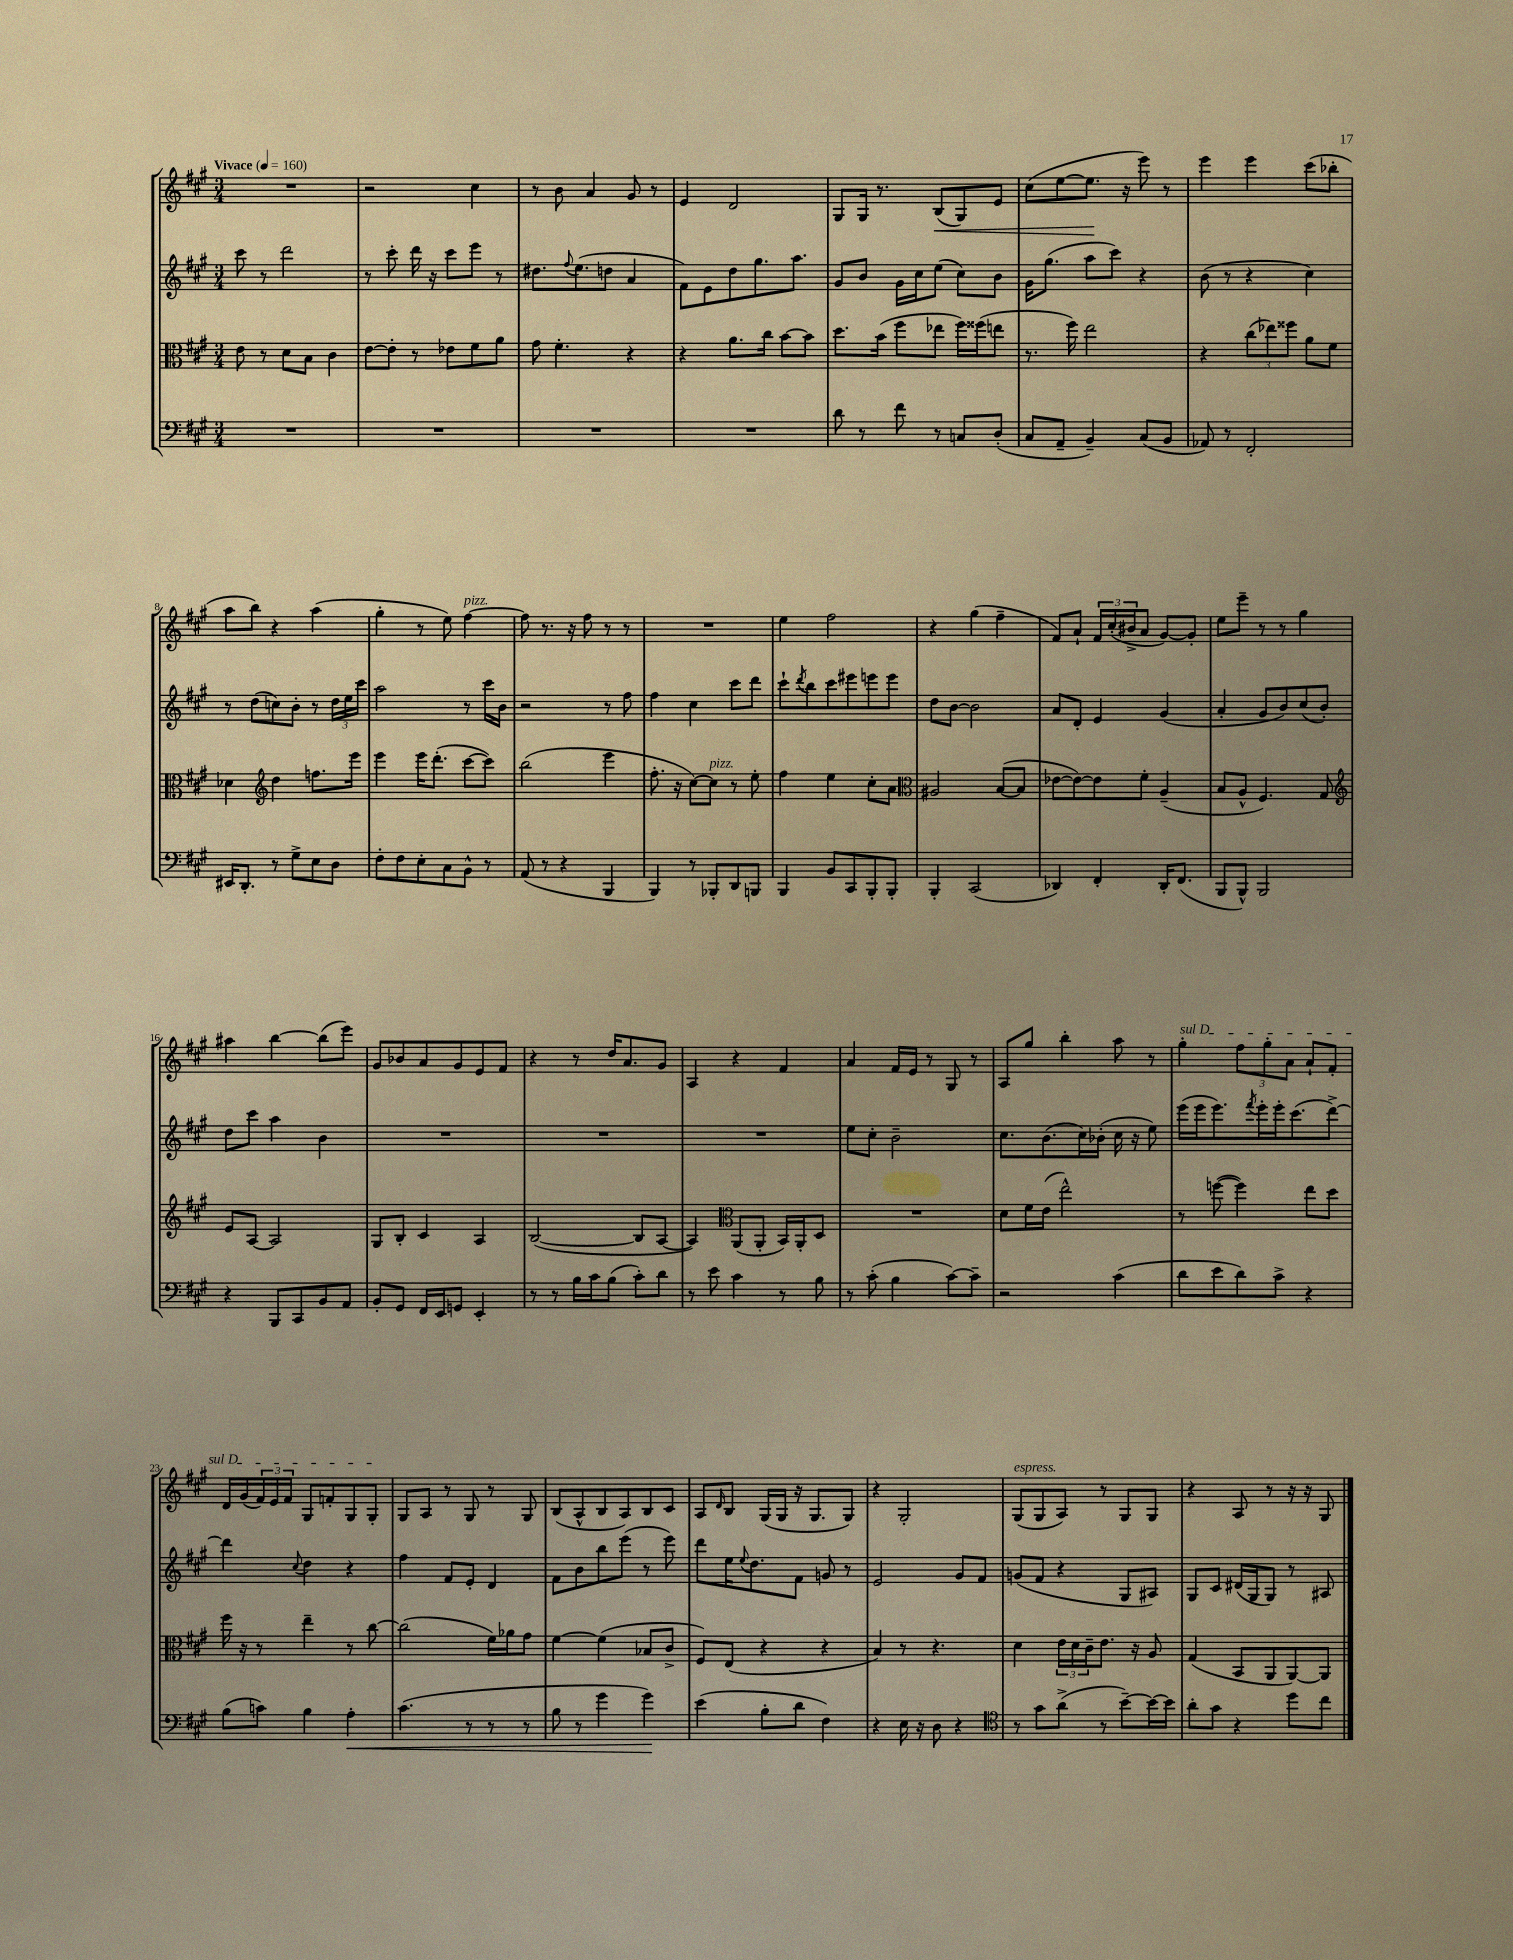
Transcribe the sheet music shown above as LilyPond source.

<<
\new StaffGroup <<
\new Staff = "s0" {
    \clef treble \key a \major \numericTimeSignature \time 3/4 \tempo "Vivace" 4 = 160
    R2. |
    r2 cis''4 |
    r8 b'8 a'4 gis'8 r8 |
    e'4 d'2 |
    gis8 gis16 r8. b8\<( gis8) e'8 |
    cis''8( e''8~ e''8.\! r16 e'''8) r8 |
    e'''4 e'''4 cis'''8( bes''8-. |
    a''8 b''8) r4 a''4( |
    gis''4-. r8 e''8) fis''4~^\markup { \italic "pizz." } |
    fis''8 r8. r16 fis''8 r8 r8 |
    R2. |
    e''4 fis''2 |
    r4 gis''4( fis''4-- |
    fis'8) a'8-! \tuplet 3/2 { fis'16 cis''16-.( bis'16-> } a'8 gis'8~) gis'8-. |
    e''8 e'''8-- r8 r8 gis''4 |
    ais''4 b''4~ b''8( e'''8) |
    gis'8 bes'8 a'8 gis'8 e'8 fis'8 |
    r4 r8 d''16 a'8. gis'8 |
    a4 r4 fis'4 |
    a'4 fis'16 e'16 r8 gis8 r8 |
    a8 gis''8 b''4-. a''8 r8 |
    \once \override TextSpanner.bound-details.left.text = \markup { \italic "sul D" } gis''4-.\startTextSpan \tuplet 3/2 { fis''8 gis''8-. a'8 } a'8-! fis'8-. |
    d'16 gis'16( \tuplet 3/2 { fis'16) e'16 fis'16 } gis8 f'8-. gis8 gis8-.\stopTextSpan |
    gis8 a8 r8 gis8 r8 gis8 |
    b8( a8-^ b8 a8) b8 cis'8 |
    a8 \grace { d'16 } b8 gis16( gis16 r16 gis8. gis8) |
    r4 gis2-. |
    gis8^\markup { \italic "espress." }( gis8 a8) r8 gis8 gis8 |
    r4 a8 r8 r16 r16 gis8 \bar "|." |
}
\new Staff = "s1" {
    \clef treble \key a \major \numericTimeSignature \time 3/4
    cis'''8 r8 d'''2 |
    r8 cis'''8-. d'''16 r16 cis'''8 e'''8 r8 |
    dis''8. \appoggiatura { fis''8 } e''8.( d''8 a'4 |
    fis'8) e'8 d''8 gis''8. a''8. |
    gis'8 b'8 gis'16 cis''16 e''8( cis''8) b'8 |
    gis'16 gis''8.( a''8 cis'''8) r4 |
    b'8( r8 r4 cis''4) |
    r8 d''8( c''8) b'8-. r8 \tuplet 3/2 { d''16 e''16 cis'''16 } |
    a''2 r8 cis'''16 b'16 |
    r2 r8 fis''8 |
    fis''4 cis''4 cis'''8 d'''8 |
    cis'''8-! \acciaccatura { d'''8 } b''8 cis'''8 eis'''8 e'''8 e'''8 |
    d''8 b'8~ b'2 |
    a'8 d'8-. e'4 gis'4( |
    a'4-. gis'8 b'8) cis''8( b'8-.) |
    d''8 cis'''8 a''4 b'4 |
    R2. |
    R2. |
    R2. |
    e''8 cis''8-. b'2-- |
    cis''8. b'8.( cis''16) bes'16-.( cis''16 r16 e''8) |
    e'''16( e'''16 e'''8.) \acciaccatura { fis'''8 } e'''16-. e'''16-. cis'''8.( d'''8~->) |
    d'''4 \appoggiatura { cis''8 } d''4 r4 |
    fis''4 fis'8 e'8-. d'4 |
    fis'8 b'8 b''8 e'''8( r8 e'''8) |
    d'''8 e''16 \appoggiatura { e''8 } d''8. fis'8 g'8 r8 |
    e'2 gis'8 fis'8 |
    g'8( fis'8 r4 gis8 ais8) |
    gis8 cis'8 dis'16( gis16 gis8) r8 ais8 \bar "|." |
}
\new Staff = "s2" {
    \clef alto \key a \major \numericTimeSignature \time 3/4
    e'8 r8 d'8 b8 cis'4 |
    e'8~ e'8-. r8 ees'8 fis'8 a'8 |
    gis'8 fis'4.-. r4 |
    r4 a'8. cis''16 b'8~ b'8 |
    d''8. b'16( fis''8 ees''8 fis''16) fisis''16( e''8 |
    r8. fis''16) e''2 |
    r4 \tuplet 3/2 { cis''8( ees''8) fisis''8 } a'8 fis'8 |
    des'4 \clef treble d''4 f''8. e'''16 |
    e'''4 e'''16 d'''8.-.( cis'''8~ cis'''8) |
    b''2( e'''4 |
    fis''8.-. r16 cis''8~) cis''8^\markup { \italic "pizz." } r8 e''8-. |
    fis''4 e''4 cis''8-. a'8 |
    \clef alto ais2 b8~( b8 |
    ees'8~ ees'8~) ees'8 fis'8-. a4--( |
    b8 a8-^ fis4.) gis8 |
    \clef treble e'8 a8~ a2 |
    gis8 b8-. cis'4 a4 |
    b2~( b8 a8~ |
    a4) \clef alto a,8( a,8-. b,16) a,16-. d8 |
    R2. |
    d'8 fis'16 e'16( e''2-^) |
    r8 f''8~( f''4) e''8 d''8 |
    fis''16 r16 r8 e''4-- r8 cis''8~ |
    cis''2( fis'16) aes'16 gis'8 |
    fis'4~ fis'4( bes8 cis'8-> |
    fis8) e8( r4 r4 |
    b4) r8 r4. |
    d'4 \tuplet 3/2 { e'16 d'16 cis'16-- } e'8. r16 a8 |
    gis4( b,8 a,8 a,8~) a,8 \bar "|." |
}
\new Staff = "s3" {
    \clef bass \key a \major \numericTimeSignature \time 3/4
    R2. |
    R2. |
    R2. |
    R2. |
    d'8 r8 fis'8 r8 c8 d8-.( |
    cis8 a,8-- b,4--) cis8( b,8 |
    aes,8) r8 fis,2-. |
    eis,16 d,8.-. r8 gis8-> e8 d8 |
    fis8-. fis8 e8-. cis8 b,8-^ r8 |
    a,8( r8 r4 b,,4 |
    b,,4) r8 bes,,8-. d,8 b,,8 |
    b,,4 b,8 cis,8 b,,8-. b,,8-. |
    b,,4-. cis,2( |
    des,4) fis,4-. des,16-. fis,8.( |
    b,,8 b,,8-^) b,,2 |
    r4 b,,8 cis,8 b,8 a,8 |
    b,8-. gis,8 fis,16 e,16 g,8 e,4-. |
    r8 r8 b16 cis'16 b8( cis'8-.) d'8 |
    r8 e'8 cis'4 r8 b8 |
    r8 cis'8-.( b4 cis'8~) cis'8-- |
    r2 cis'4( |
    d'8 e'8 d'8) cis'8-> r4 |
    b8( c'8) b4 a4-.\< |
    cis'4.( r8 r8 r8 |
    b8 r8 gis'4 gis'4\!) |
    e'4( b8-. d'8 fis4) |
    r4 e16 r16 d8 r4 |
    \clef tenor r8 gis'8 a'8->( r8 b'8~--) b'16~ b'16 |
    a'8-. gis'8 r4 d''8 cis''8 \bar "|." |
}
>>
>>
